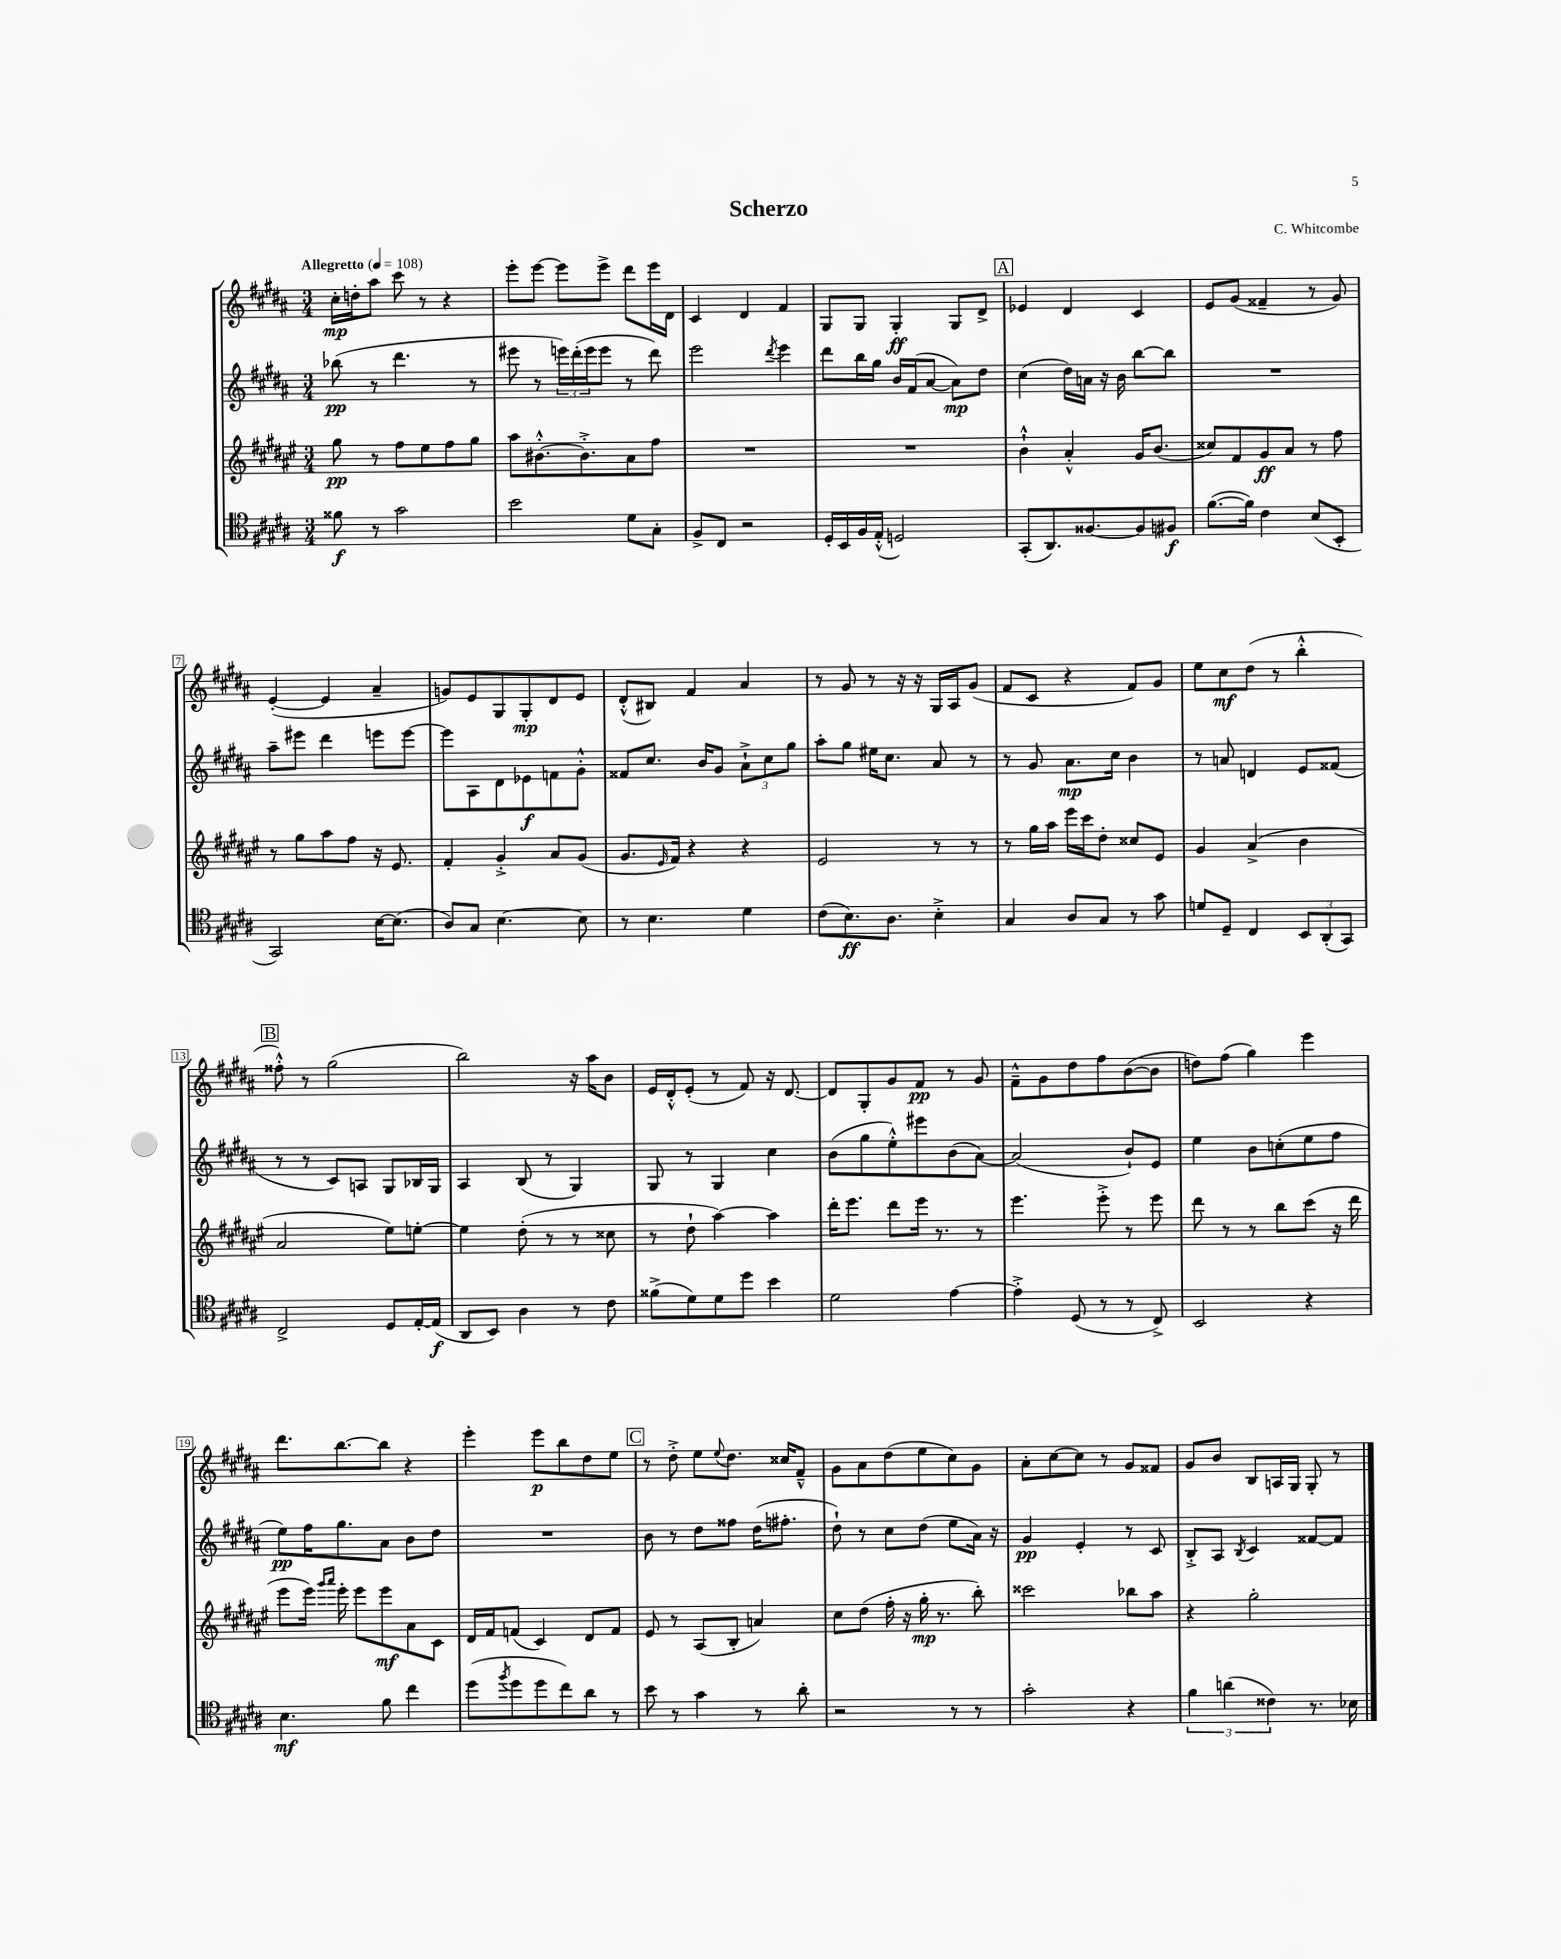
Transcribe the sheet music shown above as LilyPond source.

\header { title = "Scherzo" composer = "C. Whitcombe" }
<<
\new StaffGroup <<
\new Staff = "s0" {
    \clef treble \key b \major \numericTimeSignature \time 3/4 \tempo "Allegretto" 4 = 108
    cis''16-.\mp d''16-. ais''8 cis'''8 r8 r4 |
    e'''8-. e'''8~ e'''8 e'''8-> dis'''8 e'''16 dis'16 |
    cis'4 dis'4 fis'4 |
    gis8 gis8 gis4-.\ff gis8 dis'8-> |
    \mark \markup { \box "A" } ees'4 dis'4 cis'4 |
    e'8 gis'8( fisis'4-- r8 gis'8) |
    e'4~-.( e'4 ais'4-- |
    g'8) e'8 gis8 gis8-.\mp dis'8 e'8 |
    dis'8-.-^( bis8) fis'4 ais'4 |
    r8 gis'8 r8 r16 r16 gis16 ais16 gis'8( |
    fis'8 cis'8 r4 fis'8) gis'8 |
    e''8 cis''8\mf dis''8( r8 b''4-.-^ |
    \mark \markup { \box "B" } fisis''8-.-^) r8 gis''2( |
    b''2) r16 ais''16 b'8 |
    e'16 dis'16-.-^ e'8-.( r8 fis'8) r16 dis'8.~ |
    dis'8 gis8-. gis'8 fis'8\pp r8 gis'8 |
    fis'8---^ gis'8 dis''8 fis''8 b'8~( b'8 |
    d''8) fis''8( gis''4) e'''4 |
    dis'''8. b''8.~ b''8 r4 |
    e'''4-. e'''8\p b''8 dis''8 e''8 |
    \mark \markup { \box "C" } r8 dis''8-.-> e''8 \appoggiatura { e''8 } dis''8. cisis''16 fis'8---^ |
    gis'8 ais'8 dis''8( e''8 cis''8) gis'8 |
    ais'8-. cis''8~ cis''8 r8 gis'8 fisis'8 |
    gis'8 b'8 b8 a16 gis16 gis8-. r8 \bar "|." |
}
\new Staff = "s1" {
    \clef treble \key b \major \numericTimeSignature \time 3/4
    bes''8\pp( r8 dis'''4. r8 |
    eis'''8 r8 \tuplet 3/2 { e'''16) dis'''16-.( e'''16 } e'''8 r8 dis'''8) |
    e'''2 \acciaccatura { dis'''8 } e'''4 |
    dis'''8 b''16 gis''16 b'16 fis'16( ais'8~ ais'8\mp) dis''8 |
    \mark \markup { \box "A" } cis''4( dis''16) a'16 r16 b'16 b''8~ b''8 |
    R2. |
    ais''8-- eis'''8 dis'''4 e'''8 e'''8~ |
    e'''8 ais8 dis'8 ees'8\f f'8 gis'8-.-^ |
    fisis'8 cis''8. b'16 gis'8 \tuplet 3/2 { ais'8-!-> cis''8 gis''8 } |
    ais''8-. gis''8 eis''16 cis''8. ais'8 r8 |
    r8 gis'8 ais'8.\mp cis''16 b'4 |
    r8 a'8 d'4 e'8 fisis'8( |
    \mark \markup { \box "B" } r8 r8 cis'8) a8 gis8 bes16 gis16 |
    ais4 b8( r8 gis4) |
    gis8 r8 gis4 cis''4 |
    b'8( gis''8 e''8-.-^) eis'''8 b'8( ais'8~) |
    ais'2( b'8-!) e'8 |
    e''4 b'8 c''8-.( e''8 fis''8 |
    e''8\pp) fis''16 gis''8. ais'8 b'8 dis''8 |
    R2. |
    \mark \markup { \box "C" } b'8 r8 dis''8 fisis''8 dis''16( fis''8.-. |
    dis''8-!) r8 cis''8 dis''8( e''8 ais'16) r16 |
    gis'4\pp e'4-. r8 cis'8 |
    b8-.-> ais8 \acciaccatura { b8 } cis'4 fisis'8~ fisis'8 \bar "|." |
}
\new Staff = "s2" {
    \clef treble \key fis \major \numericTimeSignature \time 3/4
    gis''8\pp r8 fis''8 eis''8 fis''8 gis''8 |
    ais''8 bis'8.~-.-^ bis'8.-.-> ais'8 fis''8 |
    R2. |
    R2. |
    \mark \markup { \box "A" } b'4-!-^ ais'4-.-^ gis'16 b'8.( |
    cisis''8) fis'8 gis'8\ff ais'8 r8 fis''8 |
    r8 gis''8 ais''8 fis''8 r16 eis'8. |
    fis'4-. gis'4-.-> ais'8 gis'8( |
    gis'8. \grace { eis'16 } fis'16) r4 r4 |
    eis'2 r8 r8 |
    r8 gis''16 ais''16 eis'''16 cis'''16 dis''8-. cisis''8 eis'8 |
    gis'4 ais'4->( b'4 |
    \mark \markup { \box "B" } ais'2 eis''8) e''8~-. |
    e''4 dis''8-.( r8 r8 cisis''8 |
    r8 dis''8-! ais''4~) ais''4 |
    dis'''16-. eis'''8. dis'''8 eis'''16 r8. r8 |
    eis'''4. eis'''8-.-> r8 eis'''8 |
    dis'''8 r8 r8 b''8 cis'''8( r16 dis'''16 |
    eis'''8 eis'''16) \grace { gis'''16 ais'''16 } eis'''16-. eis'''8 eis'''8\mf ais'8 cis'8 |
    dis'16 fis'16 f'8( cis'4) dis'8 f'8 |
    \mark \markup { \box "C" } eis'8 r8 ais8( b8-. a'4) |
    cis''8 dis''8( fis''16-. r16 gis''16-.\mp r8. b''8-.) |
    cisis'''2 bes''8 ais''8 |
    r4 gis''2-. \bar "|." |
}
\new Staff = "s3" {
    \clef tenor \key b \major \numericTimeSignature \time 3/4
    fisis'8\f r8 gis'2 |
    b'2 dis'8 gis8-. |
    fis8-> cis8 r2 |
    dis16-. b,16 fis16 e16-.-^( d2) |
    \mark \markup { \box "A" } gis,8-.( ais,8.) fisis8.~ fisis8 fis8\f |
    fis'8.~( fis'16) cis'4 b8( b,8-. |
    gis,2) b16~ b8.( |
    ais8) gis8 b4.~ b8 |
    r8 b4. dis'4 |
    cis'8( b8.\ff) ais8. b4-.-> |
    gis4 ais8 gis8 r8 gis'8 |
    d'8 dis8-- cis4 \tuplet 3/2 { b,8 ais,8-.( gis,8) } |
    \mark \markup { \box "B" } cis2-> dis8 e16~-. e16\f( |
    ais,8 b,8) ais4 r8 cis'8 |
    fisis'8->( dis'8) dis'8 dis''8 b'4 |
    dis'2 e'4~ |
    e'4-.-> dis8( r8 r8 cis8->) |
    b,2 r4 |
    b4.\mf fis'8 cis''4 |
    dis''8( \acciaccatura { fis''8 } dis''8 dis''8 cis''8) ais'8 r8 |
    \mark \markup { \box "C" } b'8 r8 gis'4 r8 ais'8-. |
    r2 r8 r8 |
    gis'2-. r4 |
    \tuplet 3/2 { fis'4 a'4( cisis'4) } r8. bes16 \bar "|." |
}
>>
>>
\layout { \context { \Score \override BarNumber.stencil = #(make-stencil-boxer 0.1 0.3 ly:text-interface::print) } }
